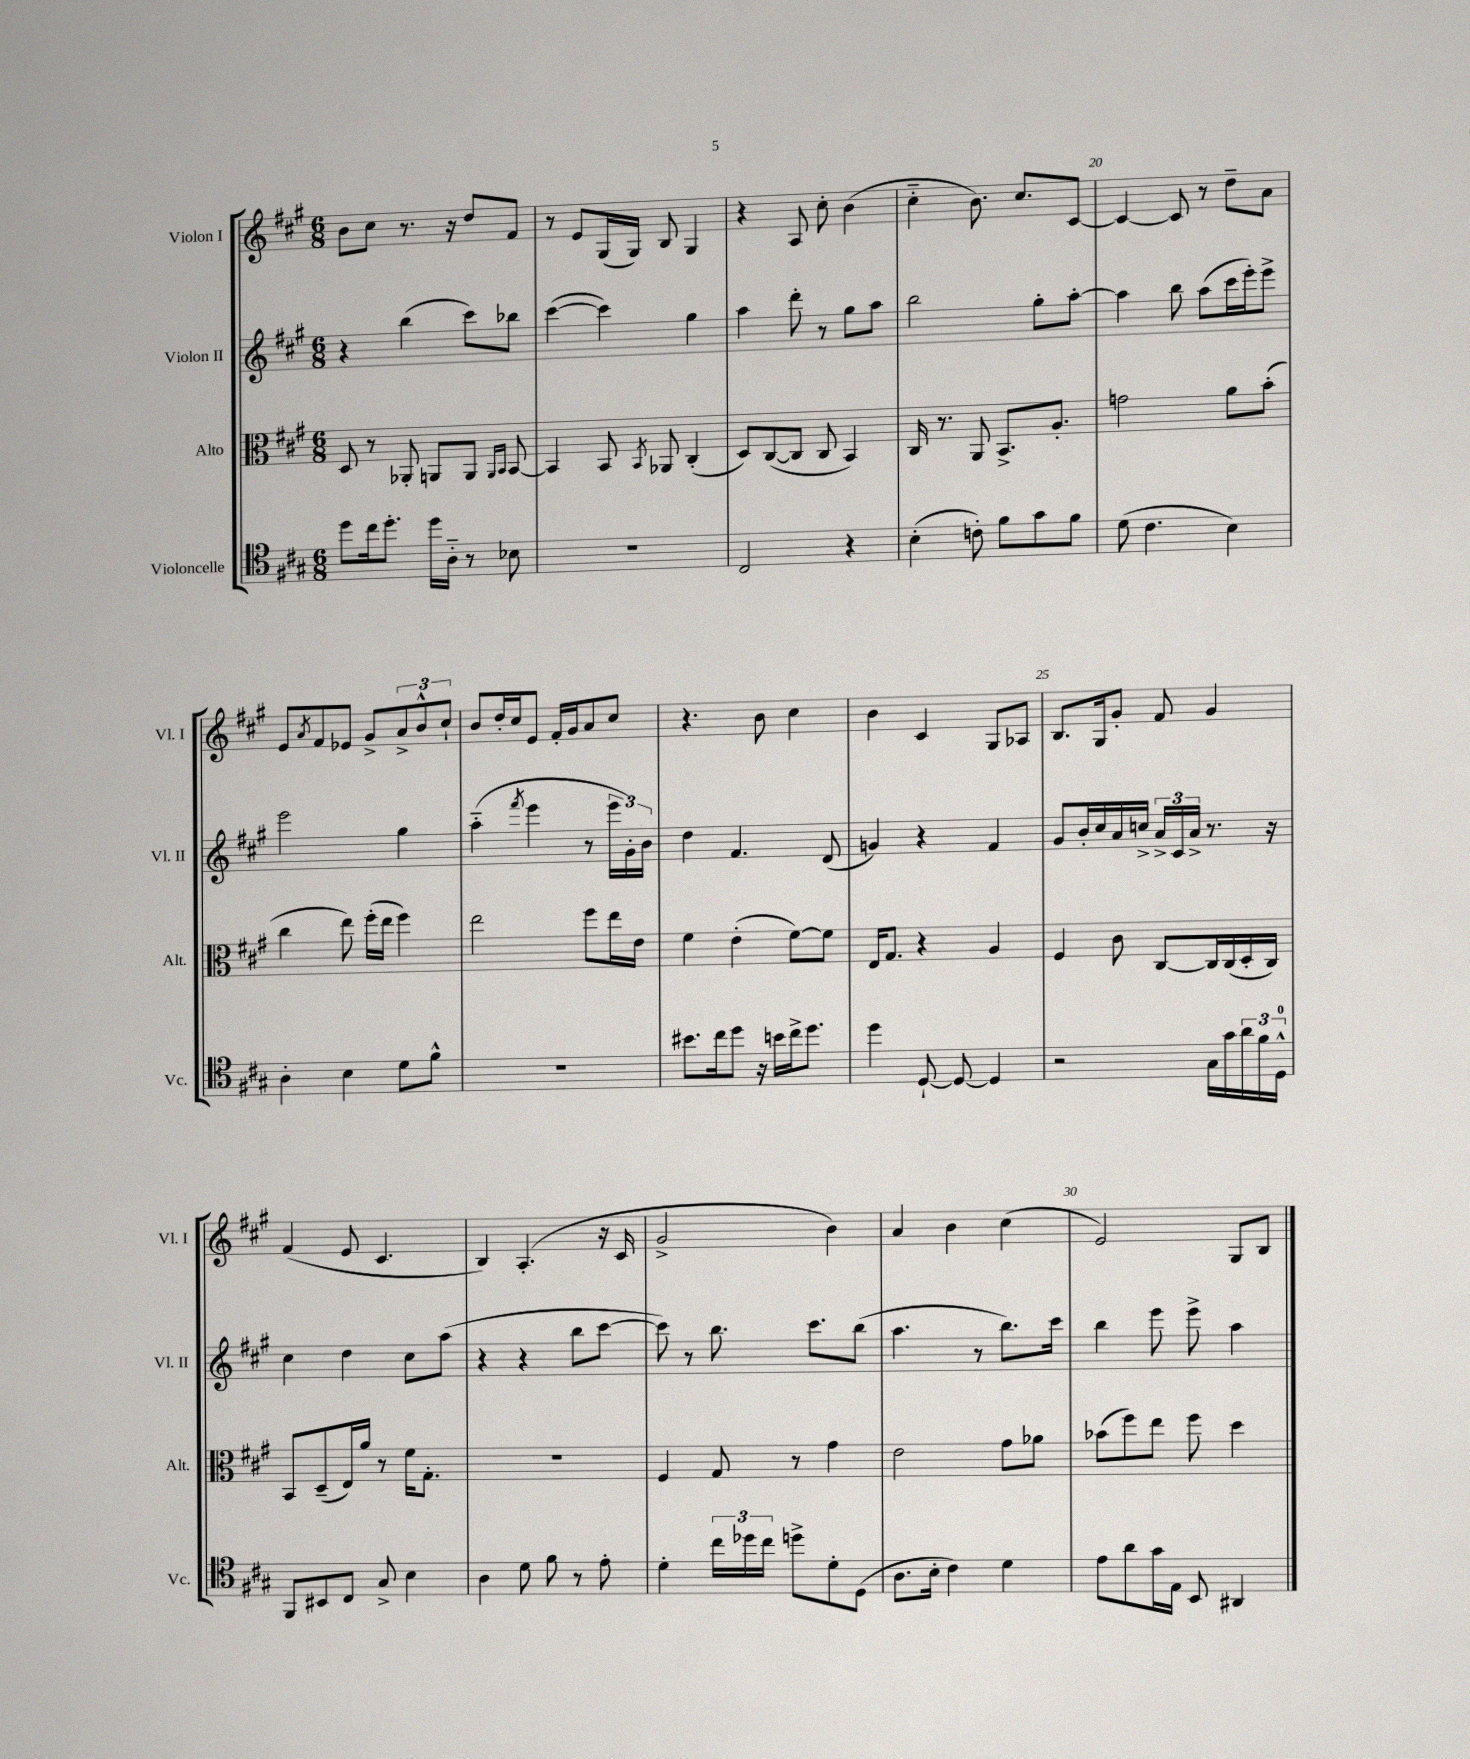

**kern	**kern	**kern	**kern
*part4	*part3	*part2	*part1
*staff4	*staff3	*staff2	*staff1
*I"Violoncelle	*I"Alto	*I"Violon II	*I"Violon I
*I'Vc.	*I'Alt.	*I'Vl. II	*I'Vl. I
*clefC4	*clefC3	*clefG2	*clefG2
*k[f#c#g#]	*k[f#c#g#]	*k[f#c#g#]	*k[f#c#g#]
*M6/8	*M6/8	*M6/8	*M6/8
=16	=16	=16	=16
8dd\L	8D/	4r	8b\L
16cc#\k	8r	.	8cc#\J
8.dd'\J	.	.	.
.	8AA-X'/	(4bb\	8.r
16dd\LL	8AAn/L	.	.
16A\JJ	.	.	16r
8r	8AA/J	8ccc#\L)	8dd/L
.	16qqAA/LL	.	.
.	16qqBB/JJ	.	.
8B-X\	[8BB/	8bb-X\J	8f#/J
=17	=17	=17	=17
2.r	4BB/]	([4ccc#\	8r
.	.	.	8e/L
.	8BB/	4ccc#\])	(16G#/L
.	.	.	16G#/JJ)
.	8qBB/	.	.
.	8AA-X/	.	8B/
.	(4C#'/	4gg#\	4G#/
=18	=18	=18	=18
2C#/	8D/L)	4aa\	4r
.	([8C#/	.	.
.	8C#/J]	8ddd'\	8A/
.	8C#/	8r	8cc#'\
4r	4BB/)	8gg#\L	(4b\
.	.	8aa\J	.
=19	=19	=19	=19
(4B'\	16C#/	2bb\	4cc#\
.	8.r	.	.
8cn'\)	8AA/	.	8.b\)
8f#\L	8.BB^/L	.	.
.	.	.	8.cc#/L
8g#\	.	8gg#'\L	.
.	8.A'/J	.	.
8f#\J	.	[8aa'\J	[8c#/J
=20	=20	=20	=20
(8d\	2gn\	4aa\]	4c#/_
4.c#\	.	.	.
.	.	8bb\	8c#/]
.	.	(8aa\L	8r
4B\)	8a\L	16ccc#\L	8dd~\L
.	.	16eee'\J)	.
.	(8b'\J	8eee^\J	8a\J
!!LO:LB:g=z
=21	=21	=21	=21
4A'\	4cc#\	2eee\	8e/L
.	.	.	8qa/
.	.	.	8f#/
4B\	8ee\)	.	8e-X/J
.	(16ff#'\LL	.	8g#^/L
.	16ee\JJ	.	.
8d\L	4ff#\)	4gg#\	12a^/
.	.	.	12b^^/
8f#^^\J	.	.	.
.	.	.	12cc#`/J
=22	=22	=22	=22
2.r	2ee\	(4aa\	8b/L
.	.	.	16dd'/L
.	.	.	16cc#/J
.	.	8qfff#/	.
.	.	4eee\	8e/J
.	.	.	16f#'/LL
.	.	.	16g#/J
.	8ff#\L	8r	8a/
.	16ee\L	24eee\LL	8cc#/J
.	.	24g#'\)	.
.	16e\JJ	.	.
.	.	24b\JJ	.
=23	=23	=23	=23
8.b#X\L	4f#\	4dd\	4.r
16cc#\k	.	.	.
8dd\J	(4e'\	4.f#/	.
16r	.	.	8b\
16bn\LL	.	.	.
16cc#^\J	[8f#\L)	.	4cc#\
8.dd\J	.	.	.
.	8f#\J]	(8d/	.
=24	=24	=24	=24
4dd\	16E/KL	4gn/)	4b\
.	8.G#/J	.	.
[8D`/	4r	4r	4c#/
8D/_	.	.	.
4D/]	4A/	4f#/	8G#/L
.	.	.	8A-X/J
=25	=25	=25	=25
2r	4F#/	8g#/L	8.B/L
.	.	16b'/L	.
.	.	16cc#/	16G#/k
.	8c#\	16a/	8g#'/J
.	.	16ccn^/JJ	.
.	[8C#/L	24a^/LL	8f#/
.	.	24c#/	.
.	.	24a^/JJ	.
16G#\LL	16C#/L]	8.r	4g#/
16g#\	(16C#/	.	.
24a\	16D'/	.	.
24f#\	.	.	.
.	16C#/JJ)	16r	.
24D^^\JJ	.	.	.
!!LO:LB:g=z
=26	=26	=26	=26
8FF#/L	8BB/L	4cc#\	(4f#/
8BB#X/	(8D~/	.	.
8C#/J	16E/L)	4dd\	8e/
.	16a/JJ	.	.
8G#^/	8r	.	4.c#/
4B\	16f#\KL	8cc#\L	.
.	8.G#'\J	.	.
.	.	(8aa\J	.
=27	=27	=27	=27
4A\	2.r	4r	4B/)
8d\	.	4r	(4.A'/
8f#\	.	.	.
8r	.	8bb\L	.
8e'\	.	[8ccc#\J	16r
.	.	.	16c#/
=28	=28	=28	=28
4d'\	4F#/	8ccc#\])	2g#^/
.	.	8r	.
24cc#\LL	8G#/	8.bb\	.
24dd-X\	.	.	.
24cc#\JJ	.	.	.
8ddn^\L	8r	.	.
.	.	8.ccc#\L	.
8d'\	4g#\	.	4b\)
(8D\J	.	(8bb\J	.
=29	=29	=29	=29
8.A\L	2e\	4.aa\	4a/
16B'\Jk	.	.	.
4c#\)	.	.	4b\
.	.	8r	.
4d\	8g#\L	8.bb\L)	(4cc#\
.	8a-X\J	.	.
.	.	16ccc#\Jk	.
=30	=30	=30	=30
8e\L	(8b-X\L	4bb\	2e/)
8a\	8ff#\)	.	.
16g#\L	8ee\J	8eee\	.
16E\JJ	.	.	.
8BB/	8ff#\	8eee^\	.
4AA#X/	4dd\	4aa\	8G#/L
.	.	.	8B/J
==	==	==	==
*-	*-	*-	*-
